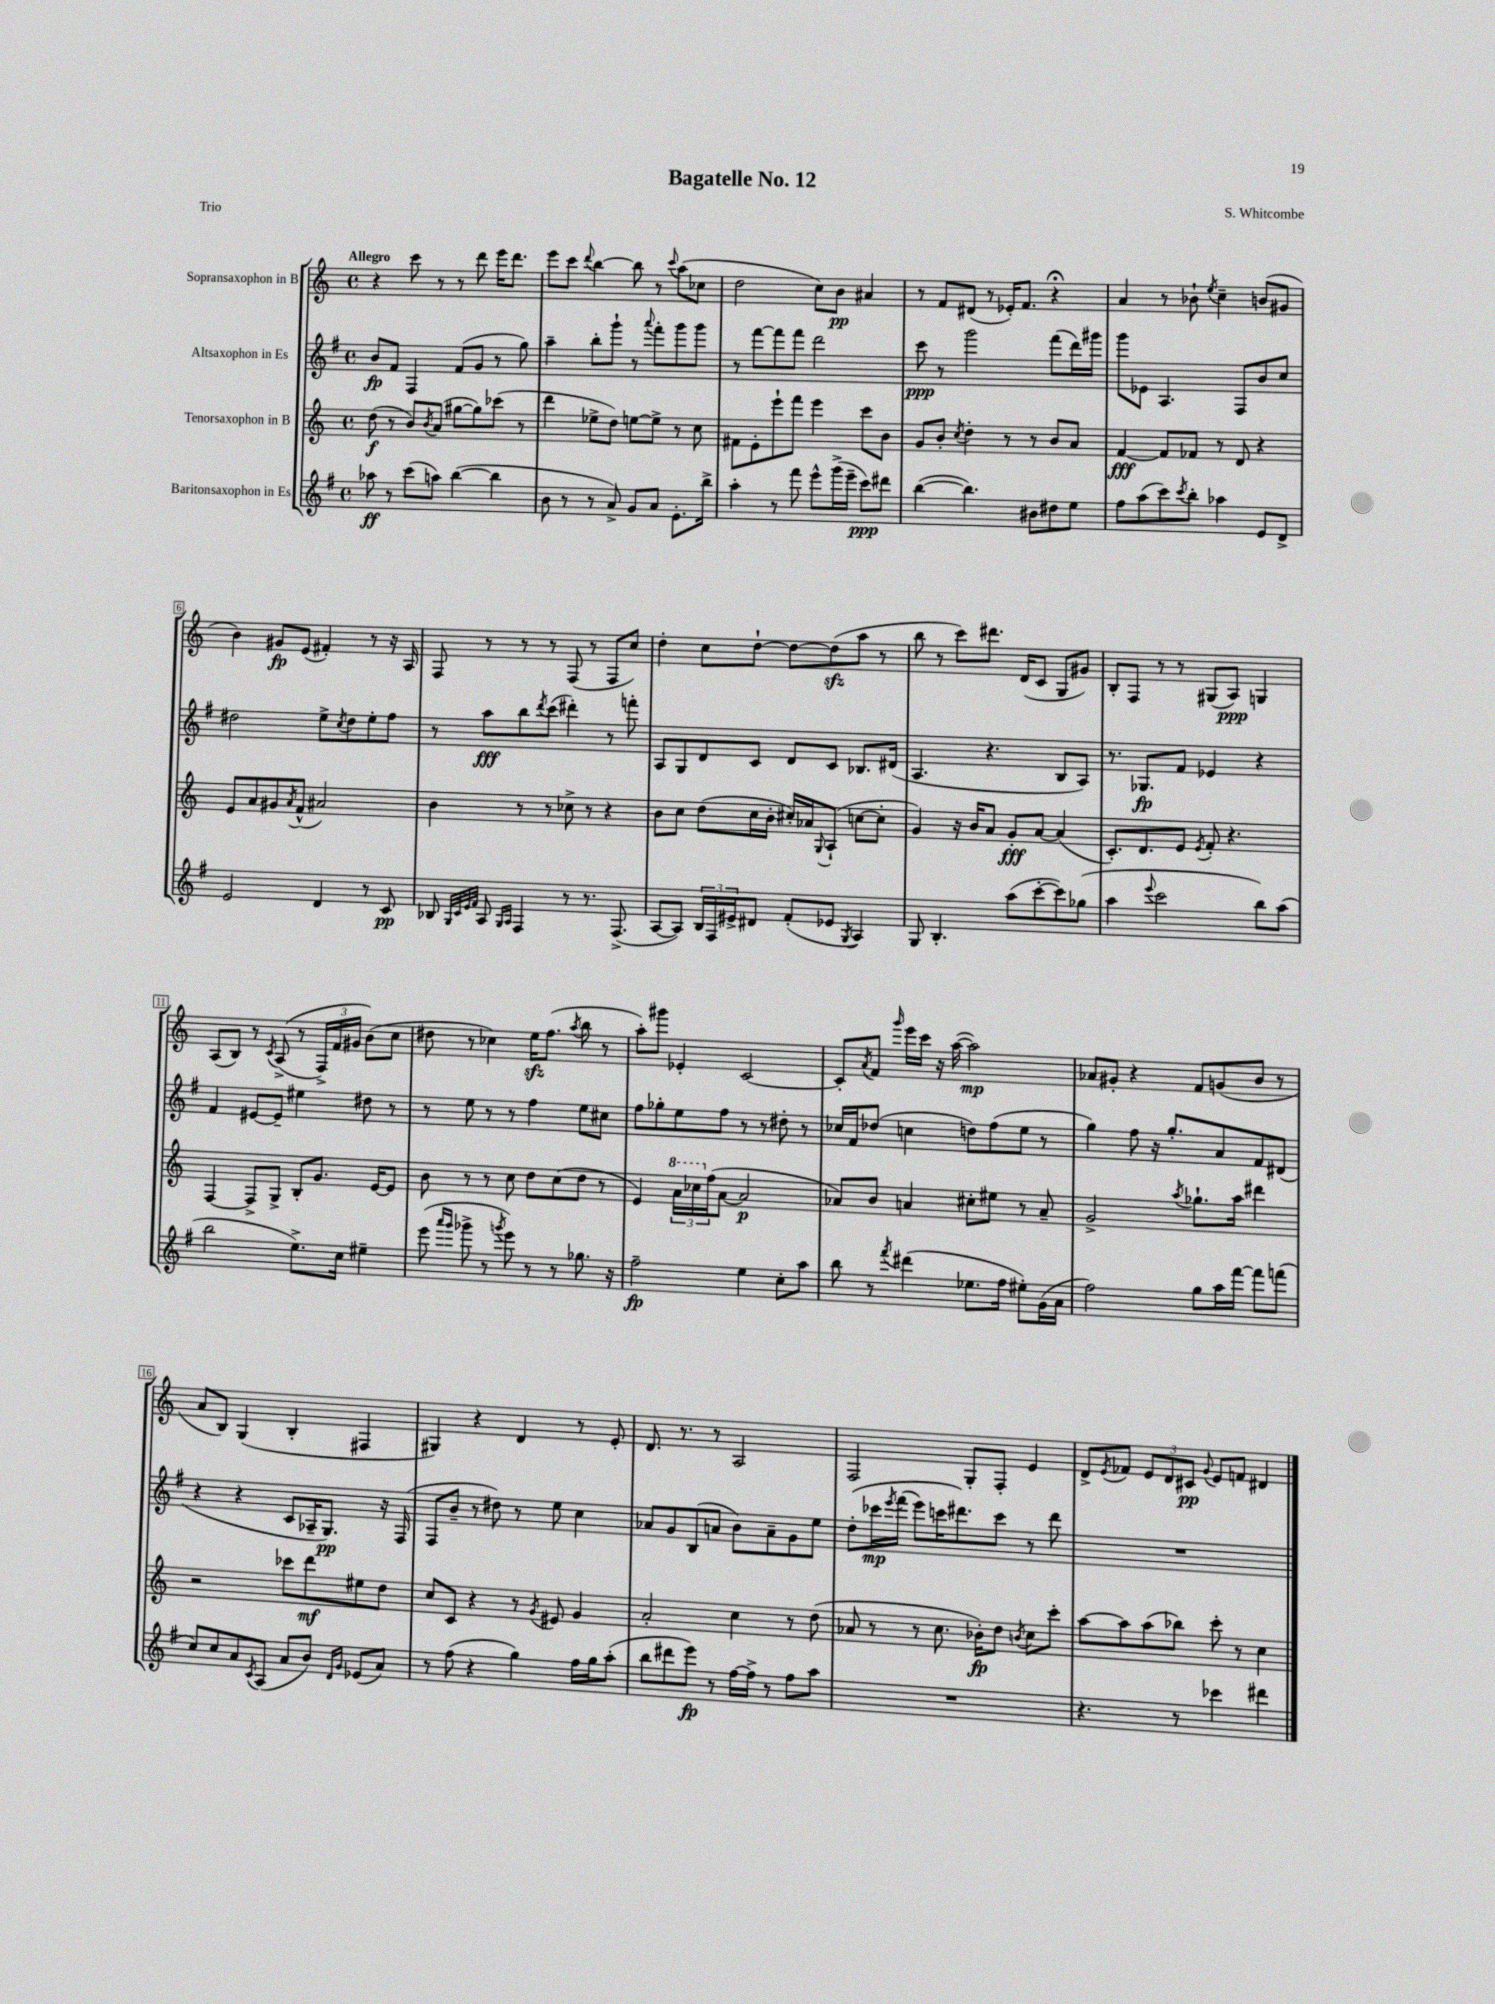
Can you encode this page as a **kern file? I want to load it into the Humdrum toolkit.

**kern	**dynam	**kern	**dynam	**kern	**dynam	**kern	**dynam
*part4	*part4	*part3	*part3	*part2	*part2	*part1	*part1
*staff4	*staff4	*staff3	*staff3	*staff2	*staff2	*staff1	*staff1
*I"Baritonsaxophon in Es	*	*I"Tenorsaxophon in B	*	*I"Altsaxophon in Es	*	*I"Sopransaxophon in B	*
*clefG2	*	*clefG2	*	*clefG2	*	*clefG2	*
*k[f#]	*	*k[]	*	*k[f#]	*	*k[]	*
*M4/4	*	*M4/4	*	*M4/4	*	*M4/4	*
*met(c)	*	*met(c)	*	*met(c)	*	*met(c)	*
=1	=1	=1	=1	=1	=1	=1	=1
!	!	!	!	!	!	!LO:TX:a:B:t=Allegro	!
8aa-X\	ff	(8dd\	f	8b/L	fp	4r	.
8r	.	8r	.	8f#/J	.	.	.
(8ccc\L	.	8b/L)	.	4F#/	.	8ccc\	.
.	.	8qb/	.	.	.	.	.
8aan\J)	.	(8a/J	.	.	.	8r	.
([4bb\	.	[8gg#X\L	.	(8f#/L	.	8r	.
.	.	8gg#\])	.	8g/J	.	8ddd\	.
4bb\]	.	(8ccc-X\J	.	8r	.	16eee\KL	.
.	.	.	.	.	.	8.ddd\J	.
.	.	8r	.	8gg\)	.	.	.
=2	=2	=2	=2	=2	=2	=2	=2
8b\	.	4ddd\	.	4aa~\	.	8eee\L	.
8r	.	.	.	.	.	8ccc\J	.
.	.	.	.	.	.	8qqddd/	.
8r	.	8ee-X^\L	.	8bb'\L	.	[4bb\	.
8a^/)	.	8dd\J)	.	8ggg`\J	.	.	.
8g/L	.	[8een\L	.	8r	.	8bb\]	.
.	.	.	.	8qqaaa/	.	.	.
8a/J	.	8ee^\J]	.	8fff#'\L	.	8r	.
.	.	.	.	.	.	8qqccc/	.
8.e'\L	.	8r	.	8ggg\	.	(8aa\L	.
.	.	8cc\	.	8ggg\J	.	8cc-X\J	.
16bb^\Jk	.	.	.	.	.	.	.
=3	=3	=3	=3	=3	=3	=3	=3
4aa'\	.	8f#X\L	.	8r	.	2dd\	.
.	.	8e'\	.	[8fff#\L	.	.	.
8r	.	8eee`\	.	8fff#\]	.	.	.
8fff#\	.	8fff\J	.	8fff#\J	.	.	.
8eee^^\L	.	4eee\	.	2ddd\	.	8cc\L)	.
(16ggg^\L	.	.	.	.	.	8b\J	pp
16eee~\JJ	.	.	.	.	.	.	.
8ccc\L)	ppp	8ccc\L	.	.	.	4a#X/	.
8ddd#X\J	.	8b\J	.	.	.	.	.
=4	=4	=4	=4	=4	=4	=4	=4
([4bb\	.	8g/L	.	8ccc\	ppp	8r	.
.	.	8b'/J	.	8r	.	8f/L	.
.	.	8qcc/	.	.	.	.	.
4.bb\])	.	4dd'\	.	2ggg\	.	(8d#X/J	.
.	.	.	.	.	.	8r	.
.	.	8r	.	.	.	16e-X'/KL)	.
.	.	.	.	.	.	8.f/J	.
8b#X\L	.	8r	.	.	.	.	.
8dd#X\	.	8b/L	.	(8fff#\L	.	4r;<	.
8ee\J	.	8a/J	.	16ddd\L)	.	.	.
.	.	.	.	16ggg#X\JJ	.	.	.
=5	=5	=5	=5	=5	=5	=5	=5
8ff#\L	.	[4f/	fff	8ggg\L	.	4a/	.
(8aa\	.	.	.	8e-X\J	.	.	.
8ccc\)	.	8f/L]	.	4.A/	.	8r	.
8qccc/	.	.	.	.	.	.	.
8bb'\J	.	8f-X/J	.	.	.	8b-X`\	.
.	.	.	.	.	.	8qee/	.
4aa-X\	.	8r	.	.	.	4cc~\	.
.	.	8d/	.	8F#/L	.	.	.
8e/L	.	4r	.	8b/	.	(8bn/L	.
8d^/J	.	.	.	8cc/J	.	8g#X/J	.
!!LO:LB:g=z
=6	=6	=6	=6	=6	=6	=6	=6
2e/	.	8e/L	.	2dd#X\	.	4b\)	.
.	.	8a/	.	.	.	.	.
.	.	8g#X/	.	.	.	8g#X/L	fp
.	.	8qa/	.	.	.	.	.
.	.	(8f^^/J	.	.	.	(8e/J	.
4d/	.	2a#X/)	.	8ee^\L	.	4f#X'/)	.
.	.	.	.	8qcc/	.	.	.
.	.	.	.	8dd#\	.	.	.
8r	.	.	.	8ee'\	.	8r	.
8c/	pp	.	.	8ff#\J	.	16r	.
.	.	.	.	.	.	16A/	.
=7	=7	=7	=7	=7	=7	=7	=7
8B-X/	.	4b\	.	8r	.	8F/	.
32qqG/LLL	.	.	.	.	.	.	.
32qqc/	.	.	.	.	.	.	.
32qqe/	.	.	.	.	.	.	.
32qqf#/JJJ	.	.	.	.	.	.	.
8A/	.	.	.	8aa\L	fff	8r	.
16qqG/LL	.	.	.	.	.	.	.
16qqA/JJ	.	.	.	.	.	.	.
4F#/	.	8r	.	8bb\	.	8r	.
.	.	.	.	8qddd/	.	.	.
.	.	8r	.	(8ccc\J	.	8r	.
8r	.	8cc-X^\	.	4ddd#X'\)	.	(8F/	.
8.r	.	8r	.	.	.	8r	.
.	.	4r	.	8r	.	8F/L	.
(8.F#^/	.	.	.	.	.	.	.
.	.	.	.	8fffn'\	.	8cc/J)	.
=8	=8	=8	=8	=8	=8	=8	=8
[8A/L	.	8b\L	.	8A/L	.	4dd'\	.
8A/J])	.	8cc\J	.	8G/	.	.	.
24B/LL	.	(8dd\L	.	8d/	.	8cc\L	.
24F#/	.	.	.	.	.	.	.
24e#X^/J	.	.	.	.	.	.	.
8d#X/J	.	16cc\L	.	8c/J	.	[8dd`\J	.
.	.	16b'\JJ	.	.	.	.	.
(8f#'/L	.	16cc#X'/LL)	.	8d/L	.	8dd\L_	.
.	.	16a-X/J	.	.	.	.	.
.	.	8qqG/	.	.	.	.	.
8e-X/J	.	(8A`/J	.	8c/J	.	(8ddzz\]	.
8qG/	.	.	.	.	.	.	.
4A/)	.	[8ccn\L	.	8.B-X/L	.	8aa\J	.
.	.	8cc'\J]	.	.	.	8r	.
.	.	.	.	(16d#X/Jk	.	.	.
=9	=9	=9	=9	=9	=9	=9	=9
8G/	.	4g/)	.	4.A/	.	8bb\	.
4.B'/	.	.	.	.	.	8r	.
.	.	16r	.	.	.	8ccc\L)	.
.	.	16b/KL	.	.	.	.	.
.	.	8a/J	.	4.r	.	8.ddd#X\J	.
(8aa\L	.	8g'/L	fff	.	.	.	.
.	.	.	.	.	.	(16d/KL	.
[8ccc'\	.	[8a/J	.	.	.	8c/J	.
8ccc\])	.	(4a/]	.	8B/L	.	8G/L	.
(8gg-X\J	.	.	.	8A/J)	.	8g#X/J)	.
=10	=10	=10	=10	=10	=10	=10	=10
4aa\	.	8.c'/L)	.	8.r	.	8B'/L	.
.	.	.	.	.	.	8F/J	.
.	.	8.d/	.	8.G-X/L	fp	.	.
8qqeee/	.	.	.	.	.	.	.
2ccc\	.	.	.	.	.	8r	.
.	.	8e/J	.	8f#/J	.	8r	.
.	.	8qe/	.	.	.	.	.
.	.	8f'/	.	4e-X/	.	(8G#X/L	.
.	.	4.r	.	.	.	8A/J)	ppp
8bb\L)	.	.	.	4r	.	4Gn/	.
(8aa\J	.	.	.	.	.	.	.
!!LO:LB:g=z
=11	=11	=11	=11	=11	=11	=11	=11
2bb\	.	[4F/	.	4f#/	.	(8A/L	.
.	.	.	.	.	.	8B/J)	.
.	.	8F^/L]	.	[8e#X/L	.	8r	.
.	.	.	.	.	.	8qc/	.
.	.	8G^/J	.	8e#~/J]	.	((8A^/	.
8.ee^\L)	.	8B'/L	.	4ee#X\	.	8r	.
.	.	8.g/J	.	.	.	24F^/LL)	.
.	.	.	.	.	.	24f/	.
16cc\Jk	.	.	.	.	.	.	.
.	.	.	.	.	.	24g#X/JJ	.
4ee#X~\	.	.	.	8dd#X\	.	(8b\L)	.
.	.	[16e/KL	.	.	.	.	.
.	.	8e/J]	.	8r	.	8cc\J	.
=12	=12	=12	=12	=12	=12	=12	=12
(8eee\	.	8b\	.	8r	.	8dd#X\	.
16qqaaa/LL	.	.	.	.	.	.	.
16qqggg/JJ	.	.	.	.	.	.	.
8ggg-X^\	.	8r	.	8ee\	.	8r	.
8r	.	8r	.	8r	.	4cc-X\)	.
8qgggn/	.	.	.	.	.	.	.
8eee\)	.	8cc\	.	8r	.	.	.
8r	.	8dd\L	.	4ff#\	.	16eezz\KL	.
.	.	.	.	.	.	(8.ff\J	.
8r	.	(8cc\	.	.	.	.	.
.	.	.	.	.	.	8qaa/	.
8.gg-X\	.	8dd\J	.	8ee\L	.	8bb\	.
.	.	8r	.	8cc#X\J	.	8r	.
16r	.	.	.	.	.	.	.
=13	=13	=13	=13	=13	=13	=13	=13
2ff#~\	fp	4e/)	.	8ff#\L	.	8aa'\L)	.
.	.	.	.	8gg-X'\	.	8ggg#X\J	.
*	*	*8va	*	*	*	*	*
.	.	24aa\LL	.	8ee\	.	4e-X'/	.
.	.	24ccc-X\	.	.	.	.	.
*	*	*X8va	*	*	*	*	*
.	.	(24ff\J	.	.	.	.	.
.	.	[8a\J	.	8ff#\J	.	.	.
4ee\	.	2a/]	p	8r	.	[2c/	.
.	.	.	.	8r	.	.	.
8cc'\L	.	.	.	8dd#X'\	.	.	.
8aa\J	.	.	.	8r	.	.	.
=14	=14	=14	=14	=14	=14	=14	=14
8bb\	.	8a-X/L)	.	16cc-X/LL	.	8c'/L]	.
.	.	.	.	16f#/J	.	.	.
.	.	.	.	.	.	8qa/	.
8r	.	8b/J	.	(8dd-X/J	.	8f/J	.
8qfff#/	.	.	.	.	.	16qqggg/	.
(4ddd#X\	.	4an/	.	4ccn\	.	16eee\LL	.
.	.	.	.	.	.	16ccc\JJ	.
.	.	.	.	.	.	16r	.
.	.	.	.	.	.	([16aa\	.
8.ee-X\L	.	8cc#X'\L	.	8ddn\L)	.	2aa\])	mp
.	.	8ee#X\J	.	(8ff#\	.	.	.
16ff#\Jk	.	.	.	.	.	.	.
8ee#X'\L)	.	8r	.	8ee\J	.	.	.
(16g\L	.	8a~/	.	8r	.	.	.
16a\JJ	.	.	.	.	.	.	.
=15	=15	=15	=15	=15	=15	=15	=15
2ff#\)	.	2g^/	.	4gg\)	.	8a-X/L	.
.	.	.	.	.	.	8g#X'/J	.
.	.	.	.	8ff#\	.	4r	.
.	.	.	.	16r	.	.	.
.	.	.	.	8.gg'/L	.	.	.
.	.	8qaa/	.	.	.	.	.
8gg\L	.	8.gg-X`\L	.	.	.	8f/L	.
16aa\L	.	.	.	8a/	.	(8gn/	.
[16fff#\JJ	.	16aa\Jk	.	.	.	.	.
8fff#\L]	.	4ddd#X\	.	8f#/	.	8b/J	.
(8fffn\J	.	.	.	(8d#X/J	.	8r	.
!!LO:LB:g=z
=16	=16	=16	=16	=16	=16	=16	=16
8cc/L)	.	2r	.	4r	.	8a/L	.
8cc/	.	.	.	.	.	8B/J)	.
8a/	.	.	.	4r	.	(4G/	.
8qc/	.	.	.	.	.	.	.
(8A/J	.	.	.	.	.	.	.
8a/L	.	8ccc-X\L	.	8c/L	.	4B'/	.
8b/J)	.	8ddd\	mf	16A-X~/K	.	.	.
.	.	.	.	8.G/J)	pp	.	.
16qqd/LL	.	.	.	.	.	.	.
16qqg/JJ	.	.	.	.	.	.	.
(8e-X/L	.	8ee#X\	.	.	.	4F#X/	.
8a/J)	.	8dd\J	.	16r	.	.	.
.	.	.	.	(16F#/	.	.	.
=17	=17	=17	=17	=17	=17	=17	=17
8r	.	8cc/L	.	8F#/L	.	4G#X/)	.
(8ff#\	.	8c/J	.	8b~/J	.	.	.
4r	.	4r	.	8r	.	4r	.
.	.	.	.	8dd#X\)	.	.	.
4gg\)	.	8r	.	8r	.	4d/	.
.	.	8qg/	.	.	.	.	.
.	.	8e#X/	.	8ee\	.	.	.
16ff#\LL	.	4g/	.	4cc\	.	8r	.
16gg\J	.	.	.	.	.	.	.
(8aa'\J	.	.	.	.	.	8e'/	.
=18	=18	=18	=18	=18	=18	=18	=18
8bb\L	.	2a'/	.	8a-X/L	.	8.d/	.
8ddd#X\	.	.	.	8g/	.	.	.
.	.	.	.	.	.	8.r	.
8eee\J)	fp	.	.	(8B/	.	.	.
8r	.	.	.	8an/J	.	8r	.
[16ff#\LL	.	4cc\	.	8b\L)	.	2A/	.
16ff#^\JJ]	.	.	.	.	.	.	.
8r	.	.	.	8a~\	.	.	.
8ff#\L	.	8r	.	8g\	.	.	.
8aa\J	.	(8dd\	.	8ee\J	.	.	.
=19	=19	=19	=19	=19	=19	=19	=19
1r	.	8a-X/	.	(8dd'\L	.	2F/	.
.	.	8r	.	16ccc-X\L	mp	.	.
.	.	.	.	8qeee/	.	.	.
.	.	.	.	(16fff#\JJ	.	.	.
.	.	8r	.	8eee\L)	.	.	.
.	.	8.cc\	.	16cccn\K	.	.	.
.	.	.	.	8.ddd#X\)	.	.	.
.	.	.	.	.	.	8G'/L	.
.	.	16b-X'\KL)	fp	.	.	.	.
.	.	8dd\J	.	8ccc\J	.	8F'/J	.
.	.	8qbn/	.	.	.	.	.
.	.	8cc\L	.	8r	.	4e/	.
.	.	8ccc'\J	.	8ddd#\	.	.	.
=20	=20	=20	=20	=20	=20	=20	=20
4.r	.	[8aa\L	.	1r	.	8d^/L	.
.	.	.	.	.	.	8qe/	.
.	.	8aa\]	.	.	.	8f-X/J	.
.	.	(8aa\	.	.	.	12e/L	.
.	.	.	.	.	.	12d/	.
8r	.	8bb-X\J)	.	.	.	.	.
.	.	.	.	.	.	12c#X/J	pp
.	.	.	.	.	.	8qqg/	.
4ccc-X\	.	8ccc'\	.	.	.	8e/L	.
.	.	8r	.	.	.	8fn/J	.
4ddd#X\	.	4cc\	.	.	.	4d#X/	.
==	==	==	==	==	==	==	==
*-	*-	*-	*-	*-	*-	*-	*-
